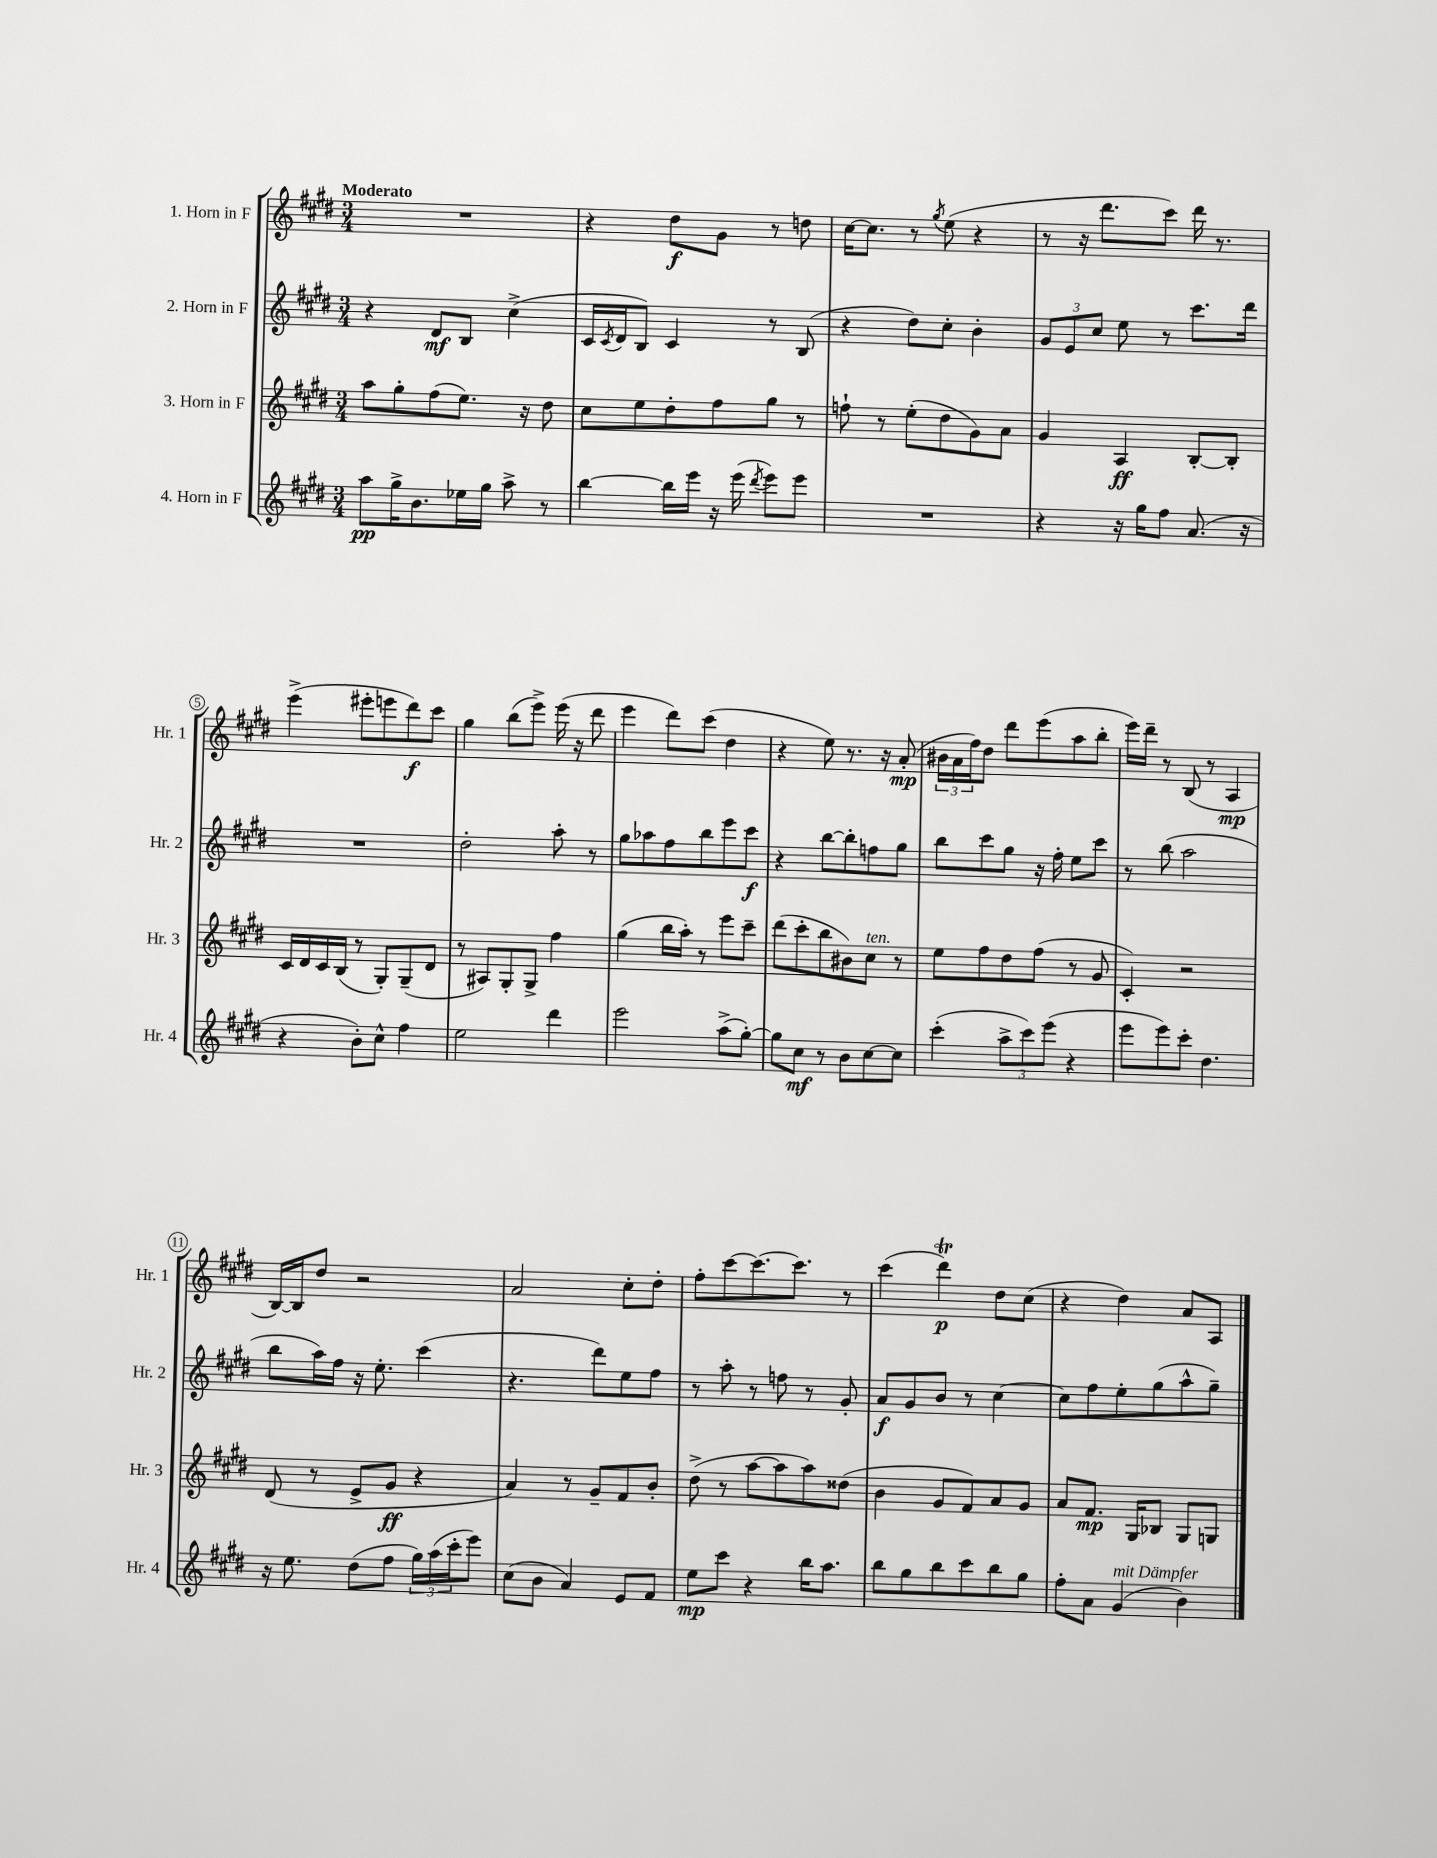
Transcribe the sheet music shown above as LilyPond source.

<<
\new StaffGroup <<
\new Staff = "s0" \with { instrumentName = "1. Horn in F" shortInstrumentName = "Hr. 1" } {
    \clef treble \key e \major \numericTimeSignature \time 3/4 \tempo "Moderato"
    R2. |
    r4 dis''8\f gis'8 r8 d''8 |
    cis''16~ cis''8. r8 \acciaccatura { gis''8 } e''8( r4 |
    r8 r16 dis'''8. cis'''8) dis'''16 r8. |
    e'''4->( eis'''8-. e'''8 dis'''8\f) cis'''8 |
    gis''4 b''8( e'''8->) e'''16( r16 dis'''8 |
    e'''4 dis'''8) cis'''8( dis''4 |
    r4 e''8) r8. r16 a'8-.\mp( |
    \tuplet 3/2 { bis'16 a'16 fis''16) } dis''8 dis'''8 e'''8( a''8 b''8-. |
    e'''16) dis'''16-- r8 b8( r8 a4\mp |
    b16~) b16 dis''8 r2 |
    a'2 cis''8-. dis''8-. |
    fis''8-. cis'''8~ cis'''8.~ cis'''8. r8 |
    cis'''4( dis'''4\trill\p) dis''8 cis''8( |
    r4 dis''4) a'8 a8 \bar "|." |
}
\new Staff = "s1" \with { instrumentName = "2. Horn in F" shortInstrumentName = "Hr. 2" } {
    \clef treble \key e \major \numericTimeSignature \time 3/4
    r4 dis'8\mf b8 cis''4->( |
    cis'16 \acciaccatura { cis'8 } dis'16 b8) cis'4 r8 b8( |
    r4 dis''8) cis''8-. b'4-. |
    \tuplet 3/2 { gis'8 e'8 cis''8 } e''8 r8 cis'''8. dis'''16 |
    R2. |
    dis''2-. a''8-. r8 |
    gis''8 aes''8 fis''8 b''8 e'''8 cis'''8\f |
    r4 b''8~ b''8-. f''8 gis''8 |
    b''8 cis'''8 gis''8 r16 fis''16-. e''8 cis'''8 |
    r8 b''8( a''2 |
    b''8 a''16) fis''16 r16 e''8.-. cis'''4( |
    r4. dis'''8) e''8 fis''8 |
    r8 a''8-. r8 f''8 r8 gis'8-. |
    a'8\f gis'8 b'8 r8 cis''4~ |
    cis''8 fis''8 e''8-. gis''8( a''8-^ gis''8--) \bar "|." |
}
\new Staff = "s2" \with { instrumentName = "3. Horn in F" shortInstrumentName = "Hr. 3" } {
    \clef treble \key e \major \numericTimeSignature \time 3/4
    a''8 gis''8-. fis''8( e''8.) r16 dis''8 |
    cis''8 e''8 dis''8-. fis''8 gis''8 r8 |
    f''8-! r8 e''8-.( dis''8 gis'8) a'8 |
    gis'4 a4\ff b8~-. b8-. |
    cis'16 dis'16 cis'16 b16( r8 gis8-.) gis8--( dis'8 |
    r8 ais8) gis8-. gis8-> fis''4 |
    gis''4( b''16 a''16-.) r8 e'''8 cis'''8-- |
    dis'''8( cis'''8-. b''8 bis'8) cis''8^\markup { \italic "ten." } r8 |
    e''8 fis''8 dis''8 fis''8( r8 gis'8 |
    cis'4-.) r2 |
    dis'8( r8 e'8-> gis'8\ff r4 |
    a'4) r8 gis'8-- fis'8 b'8-. |
    dis''8->( r8 a''8~ a''8 a''8) disis''8( |
    b'4 gis'8 fis'8) a'8 gis'8 |
    a'8 fis'8.\mp gis16 bes8 gis8 g8 \bar "|." |
}
\new Staff = "s3" \with { instrumentName = "4. Horn in F" shortInstrumentName = "Hr. 4" } {
    \clef treble \key e \major \numericTimeSignature \time 3/4
    a''8\pp gis''16-> b'8. ees''16 gis''16 a''8-> r8 |
    b''4~ b''16 e'''16 r16 e'''16( \acciaccatura { dis'''8 } e'''8) e'''8 |
    R2. |
    r4 r16 gis''16 fis''8 a'8.( r16 |
    r4 b'8-.) cis''8-^ fis''4 |
    e''2 dis'''4 |
    e'''2 a''8->( gis''8~-.) |
    gis''8 cis''8\mf r8 b'8 cis''8~ cis''8 |
    cis'''4-.( \tuplet 3/2 { a''8-> cis'''8) e'''8( } r4 |
    e'''8 e'''8) cis'''8-. dis''4. |
    r16 e''8. dis''8( fis''8 \tuplet 3/2 { gis''16) a''16( cis'''16-. } e'''8) |
    cis''8( b'8 a'4) e'8 fis'8 |
    e''8\mp cis'''8 r4 b''16 a''8. |
    b''8 gis''8 b''8 cis'''8 b''8 gis''8 |
    fis''8-. a'8 gis'4^\markup { \italic "mit Dämpfer" }( b'4) \bar "|." |
}
>>
>>
\layout { \context { \Score \override BarNumber.stencil = #(make-stencil-circler 0.1 0.3 ly:text-interface::print) } }
